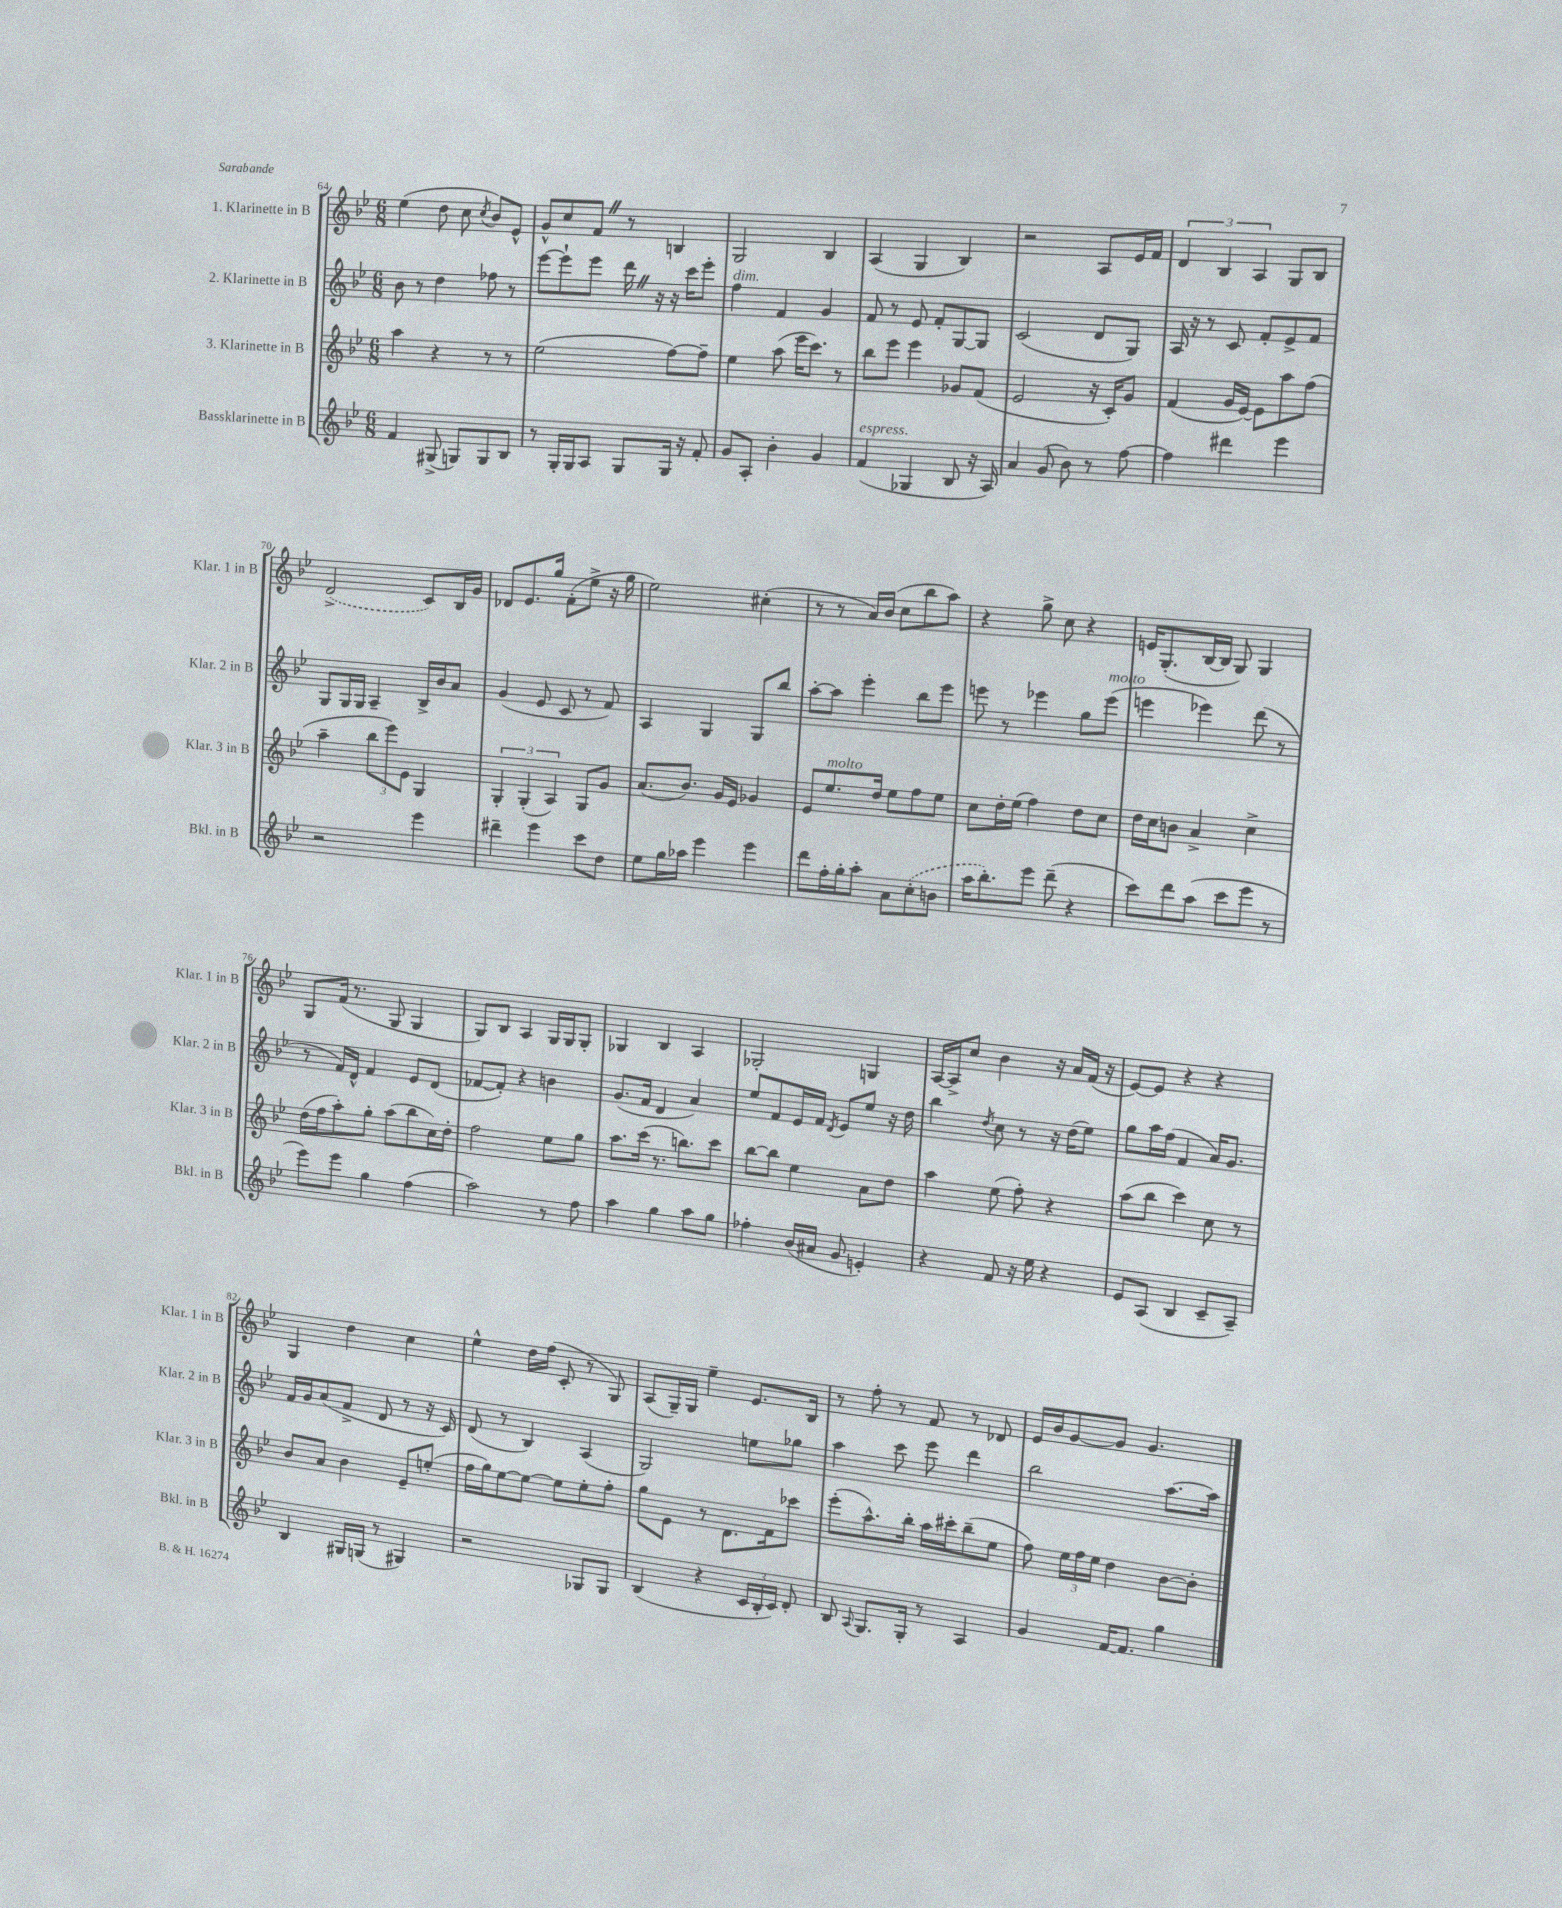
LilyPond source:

<<
\new StaffGroup <<
\new Staff = "s0" \with { instrumentName = "1. Klarinette in B" shortInstrumentName = "Klar. 1 in B" } {
    \clef treble \key bes \major \numericTimeSignature \time 6/8
    \autoBeamOff ees''4( d''8 c''8 \acciaccatura { c''8 } bes'8[) ees'8]-^ |
    g'8[-^ c''8 f'8] \once \override BreathingSign.text = \markup { \musicglyph "scripts.caesura.straight" } \breathe r8 b4 |
    g2 bes4 |
    a4( g4 bes4) |
    r2 a8[ ees'16 f'16] |
    \tuplet 3/2 { d'4 bes4 a4 } g8[ bes8] |
    \once \slurDashed d'2->( c'8[) bes16 g'16] |
    des'8[ ees'8. g''16] f'8[-.( ees''8]-> r16 g''16 |
    ees''2) cis''4-.( |
    r8 r8 a'16[) bes'16]( c''8[ bes''8 a''8]) |
    r4 g''8-> c''8 r4 |
    e'16[ g8.-.( bes16~ bes16] g8) g4 |
    g8[ f'16]( r8. g8 g4 |
    g8[) bes8] a4 g16[ g16 g8]-. |
    ges4 bes4 a4 |
    ges2-. g4 |
    a16[~ a16-> c''8] bes'4 r16 a'16[ f'16]( r16 |
    ees'8[~) ees'8] r4 r4 |
    g4 d''4 c''4 |
    ees''4-^ d''16[ f''16]( c'8-. r8 g8) |
    a8[( g16--) g16] ees''4-- ees'8.[ bes16] |
    r8 f''8-. r8 f'8 r8 des'8 |
    ees'16[ bes'16 g'8~ g'8] g'4. \bar "|." |
}
\new Staff = "s1" \with { instrumentName = "2. Klarinette in B" shortInstrumentName = "Klar. 2 in B" } {
    \clef treble \key bes \major \numericTimeSignature \time 6/8
    \autoBeamOff bes'8 r8 d''4 fes''8 r8 |
    ees'''8[~ ees'''8-! ees'''8] d'''16 \once \override BreathingSign.text = \markup { \musicglyph "scripts.caesura.straight" } \breathe r16 r16 c'''16[ ees'''8]-. |
    f''4^\markup { \italic "dim." } f'4 g'4 |
    f'8 r8 ees'8 f'8[-. g8~ g8] |
    c'2( d'8[ g8]) |
    a16 r16 r8 c'8 f'8[-. ees'8-> f'8] |
    g8[ g16 g16] a4-- bes16[-> bes'16 a'8] |
    g'4( ees'8 c'8 r8 f'8) |
    a4 g4 g8[ bes''8] |
    a''8[~-. a''8] ees'''4-. bes''8[ ees'''8] |
    e'''8 r8 ees'''4 g''8[ ees'''8]^\markup { \italic "molto" }( |
    e'''4 ees'''4) d'''8( r8 |
    r8 f'16[) d'16]-^ f'4 ees'8[ d'8]( |
    fes'8[~ fes'8]-.) r4 b'4 |
    g'8.[( f'16] d'4 a'4) |
    ees''8[ f'8 ees'16 f'16] \acciaccatura { d'8 } ees'8[ ees''8] r16 d''16 |
    bes''4 \acciaccatura { d''8 } c''8 r8 r16 d''16[( ees''8]) |
    g''8[ a''16 f''16]( f'4 a'16[) g'8.] |
    f'16[ g'16 a'8( f'8]-> d'8 r8 r16 c'16) |
    d'8( r8 bes4) a4( |
    g2) e''8[ ges''8] |
    a''4 c'''8 ees'''8 d'''4 |
    bes''2 a''8.[~ a''16] \bar "|." |
}
\new Staff = "s2" \with { instrumentName = "3. Klarinette in B" shortInstrumentName = "Klar. 3 in B" } {
    \clef treble \key bes \major \numericTimeSignature \time 6/8
    \autoBeamOff a''4 r4 r8 r8 |
    ees''2( f''8[~) f''8]-- |
    ees''4 a''8( ees'''16[ c'''8.]) r8 |
    bes''8[ ees'''8] ees'''4 ges'8[ f'8]( |
    ees'2 r16 c'16[-.) g'8] |
    f'4( g'16[ ees'16]~) ees'8[ a''8 f''8]( |
    a''4-- \tuplet 3/2 { bes''8[ ees'''8) ees'8] } g4 |
    \tuplet 3/2 { g4-. g4-.( a4) } g8[ g'8] |
    a'8.[( bes'8.]) g'16[ ees'16] ges'4 |
    ees'8[ ees''8.^\markup { \italic "molto" } d''16] ees''8[ f''8 ees''8] |
    c''8[ d''16-. ees''16]( f''4) d''8[ c''8] |
    d''16[ c''16 b'8] a'4-> c''4-> |
    d''16[( f''16 a''8-.) g''8]-. a''8[( bes''8 c''16) d''16]-. |
    f''2 ees''8[ g''8] |
    a''8.[ c'''16]( r8. b''8.[) c'''8] |
    bes''8[~ bes''8] ees''4 a'8[ d''8] |
    a''4 ees''8( f''8-.) r4 |
    a''8[( bes''8] c'''4) c''8 r8 |
    bes'8[ a'8] bes'4 ees'8[-- e''8]-.( |
    f''16[ g''16) ees''8~ ees''8]~ ees''8[ ees''8-. f''8]-. |
    g''8[ ees'8] r8 d'8.[ f'16 ces'''8] |
    ees'''8[-.( a''8.-^) bes''16]-. a''16[ cis'''16-. bes''8--( ees''8] |
    f''8) \tuplet 3/2 { ees''16[ f''16 ees''16] } d''4 bes'8[~ bes'8]-. \bar "|." |
}
\new Staff = "s3" \with { instrumentName = "Bassklarinette in B" shortInstrumentName = "Bkl. in B" } {
    \clef treble \key bes \major \numericTimeSignature \time 6/8
    \autoBeamOff f'4 gis8->( g8[) g8 bes8] |
    r8 g16[-. g16 a8] g8[ g16] r16 f'8-. |
    g'8[ a8]-. bes'4-. g'4 |
    f'4^\markup { \italic "espress." }( ges4 bes8 r16 a16) |
    a'4 g'8( bes'8) r8 f''8~ |
    f''4 dis'''4 ees'''4 |
    r2 ees'''4 |
    dis'''4-- ees'''4 c'''8[ d''8] |
    ees''8[ g''16 aes''16] ees'''4 ees'''4 |
    d'''8[ f''16-. g''16-. a''8]-. a'8[ \once \slurDashed c''8-.( b'8] |
    a''16[ bes''8.-.) ees'''8] d'''8--( r4 |
    c'''8[) d'''8 a''8]( c'''8[ ees'''8] r8 |
    ees'''8[) ees'''8] g''4 f''4( |
    a''2) r8 f''8 |
    a''4 g''4 a''8[ g''8] |
    fes''4-. bes'16[( ais'16] g'8 e'4-.) |
    r4 f'8 r16 ees''16 r4 |
    ees'8[ a8]( bes4 c'8[-- a8]--) |
    bes4 gis16[ g16]( r8 gis4) |
    r2 ges8[ ges8] |
    bes4( r4 \tuplet 3/2 { c'16[ bes16-. c'16]) } d'8-. |
    bes8 \appoggiatura { a8 } g8.[ g16]-. r8 a4 |
    g'4 f'16[~ f'8.] g''4 \bar "|." |
}
>>
>>
\layout { \context { \Score currentBarNumber = #64 } }
